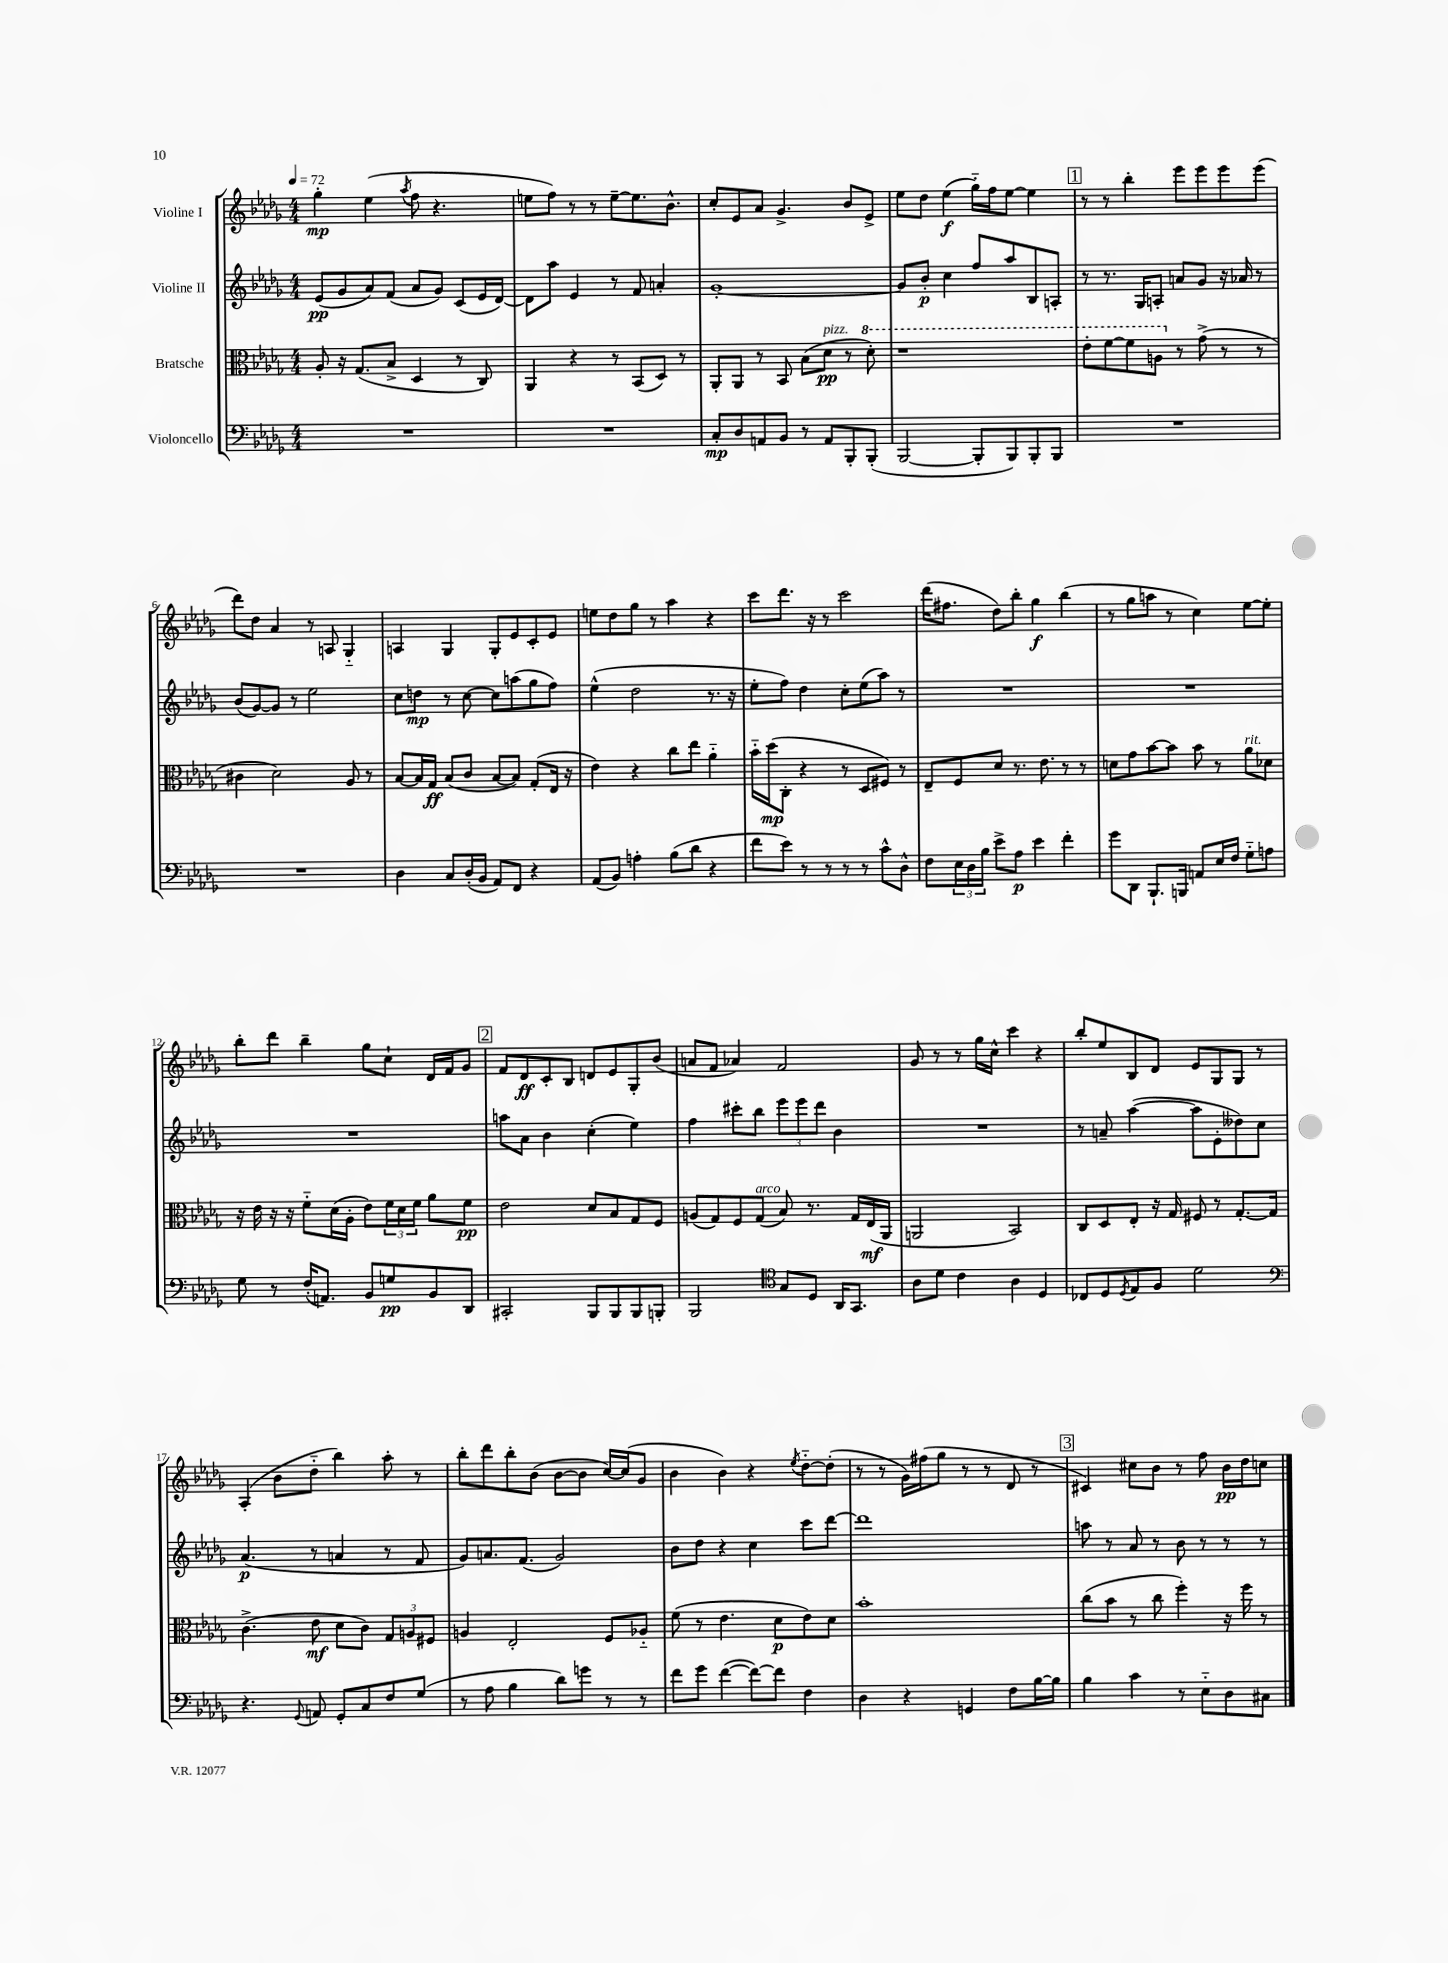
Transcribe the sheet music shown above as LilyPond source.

<<
\new StaffGroup <<
\new Staff = "s0" \with { instrumentName = "Violine I" } {
    \clef treble \key des \major \numericTimeSignature \time 4/4 \tempo 4 = 72
    ges''4-.\mp ees''4( \acciaccatura { aes''8 } f''8 r4. |
    e''8 f''8) r8 r8 e''8~-- e''8. bes'8.-^ |
    c''8-. ees'8 aes'8 ges'4.-> bes'8 ees'8-> |
    ees''8 des''8 ees''4\f( ges''16-_) f''16 ees''8~ ees''4 |
    \mark \markup { \box "1" } r8 r8 bes''4-. ees'''8 ees'''8 ees'''8 ees'''8( |
    des'''8) des''8 aes'4 r8 a8 ges4-_ |
    a4 ges4 ges8-. ees'8 c'8-. ees'8 |
    e''8 des''8 ges''8 r8 aes''4 r4 |
    c'''8 des'''8. r16 r8 c'''2 |
    des'''16( fis''8. des''8) bes''8-. ges''4\f bes''4( |
    r8 ges''8 a''8 r8 c''4) ees''8~ ees''8-. |
    bes''8-. des'''8 bes''4-- ges''8 c''8-! des'16 f'16 ges'8 |
    \mark \markup { \box "2" } f'8 des'8\ff c'8-. bes8 d'8 ees'8 ges8-. bes'8( |
    a'8 f'8 aes'4) f'2 |
    ges'8 r8 r8 ges''16 c''16-^ c'''4 r4 |
    bes''8-. ees''8 bes8 des'8 ees'8 ges8 ges8 r8 |
    aes4-.( bes'8 des''8-_ bes''4) aes''8-. r8 |
    bes''8-. des'''8 bes''8-. bes'8( bes'8~ bes'8 c''16~) c''16( ges'8 |
    bes'4 bes'4) r4 \acciaccatura { ees''8 } des''8~-_ des''8-.( |
    r8 r8 ges'16) fis''16( ges''8 r8 r8 des'8 r8 |
    \mark \markup { \box "3" } cis'4) cis''8 bes'8 r8 f''8 bes'16\pp des''16 c''8 \bar "|." |
}
\new Staff = "s1" \with { instrumentName = "Violine II" } {
    \clef treble \key des \major \numericTimeSignature \time 4/4
    ees'8\pp( ges'8 aes'8) f'8( aes'8 ges'8) c'8( ees'16 des'16~) |
    des'8 aes''8 ees'4 r8 f'8 a'4-. |
    ges'1~-. |
    ges'8 bes'8-.\p c''4 f''8 aes''8 bes8 a8-. |
    \mark \markup { \box "1" } r8 r8. ges16 a8-. a'8 ges'8 r16 aes'16 r8 |
    bes'8( ges'8~) ges'8 r8 ees''2 |
    c''8 d''8\mp r8 c''8~ c''8 a''8( ges''8 f''8) |
    ees''4-^( des''2 r8. r16 |
    ees''8-. f''8) des''4 c''8-. ees''8( aes''8) r8 |
    R1 |
    R1 |
    R1 |
    \mark \markup { \box "2" } a''8 aes'8 bes'4 c''4-.( ees''4) |
    f''4 cis'''8-. bes''8 \tuplet 3/2 { ees'''8 ees'''8 des'''8 } bes'4 |
    R1 |
    r8 a'8-- aes''4~( aes''8 ees'8-. deses''8) c''8 |
    aes'4.\p( r8 a'4 r8 f'8 |
    ges'8) a'8. f'8.( ges'2) |
    bes'8 des''8 r4 c''4 c'''8 des'''8~ |
    des'''1 |
    \mark \markup { \box "3" } a''8 r8 aes'8 r8 bes'8 r8 r8 r8 \bar "|." |
}
\new Staff = "s2" \with { instrumentName = "Bratsche" } {
    \clef alto \key des \major \numericTimeSignature \time 4/4
    aes8-. r16 ges8.( bes8-> des4 r8 c8) |
    aes,4 r4 r8 bes,8( des8) r8 |
    aes,8-. aes,8 r8 bes,8 bes8( des'8\pp^\markup { \italic "pizz." } r8 \ottava #1 des''8-.) |
    r1 |
    \mark \markup { \box "1" } ees''8-. f''8~ f''8 a'8 \ottava #0 r8 ges'8->( r8 r8 |
    cis'4 des'2) aes8 r8 |
    bes8~ bes16 ges16\ff bes8( c'8 bes8~ bes8) ges8-.( ees16 r16 |
    ees'4) r4 c''8 ees''8 aes'4-_ |
    bes'16-_ des''16\mp( c8-. r4 r8 des8 fis8) r8 |
    ees8-- f8 des'8 r8. ees'8. r8 r8 |
    d'8 ges'8 bes'8~ bes'8 bes'8 r8 aes'8^\markup { \italic "rit." } des'8 |
    r16 ees'16 r16 r16 f'8-_ des'16( aes16-. ees'8) \tuplet 3/2 { f'16 des'16 f'16 } aes'8 f'8\pp |
    \mark \markup { \box "2" } ees'2 des'8 bes8 ges8 f8 |
    a8( ges8) f8 ges8^\markup { \italic "arco" }( bes8) r8. ges16 ees16\mf( aes,16 |
    a,2 bes,2) |
    c8 des8 ees8-. r16 ges16 fis8 r8 ges8.~-. ges16 |
    c'4.->( ees'8\mf des'8 c'8) \tuplet 3/2 { ges8 a8 fis8 } |
    a4 ees2-. f8 aes8-_ |
    f'8( r8 ees'4. des'8\p ees'8) des'8 |
    bes'1-. |
    \mark \markup { \box "3" } c''8( bes'8 r8 c''8 f''4-.) r16 f''16 r8 \bar "|." |
}
\new Staff = "s3" \with { instrumentName = "Violoncello" } {
    \clef bass \key des \major \numericTimeSignature \time 4/4
    R1 |
    R1 |
    c8-.\mp des8 a,8 bes,8 r8 a,8 bes,,8-. bes,,8-.( |
    bes,,2~ bes,,8-. bes,,8) bes,,8-. bes,,8 |
    \mark \markup { \box "1" } R1 |
    R1 |
    des4 c8 des16-.( bes,16 aes,8) f,8 r4 |
    aes,8( bes,8) a4-. bes8( des'8 r4 |
    f'8 ees'8) r8 r8 r8 r8 c'8-^ des8-^ |
    f8 \tuplet 3/2 { ees16 des16 bes16 } ees'8-> aes8\p ees'4 f'4-. |
    ges'8 des,8 bes,,8.-! b,,16 a,8 ees16 f16 ges8-_ a8 |
    ges8 r8 f16-.( a,8.) bes,8 g8\pp bes,8 des,8 |
    \mark \markup { \box "2" } cis,2-. bes,,8 bes,,8 bes,,8 b,,8-. |
    bes,,2 \clef tenor ges8 des8 aes,16 ges,8. |
    aes8 des'8 c'4 aes4 des4 |
    ces8 des8 \acciaccatura { des8 } ees8 f8 des'2 |
    \clef bass r4. \appoggiatura { ges,8 } a,8 ges,8-. c8 f8 ges8( |
    r8 aes8 bes4 des'8) g'8 r8 r8 |
    f'8 ges'8 f'4~( f'8~) f'8 f4 |
    des4 r4 g,4 f8 bes16~ bes16 |
    \mark \markup { \box "3" } bes4 c'4 r8 ees8-_ des8 cis8 \bar "|." |
}
>>
>>
